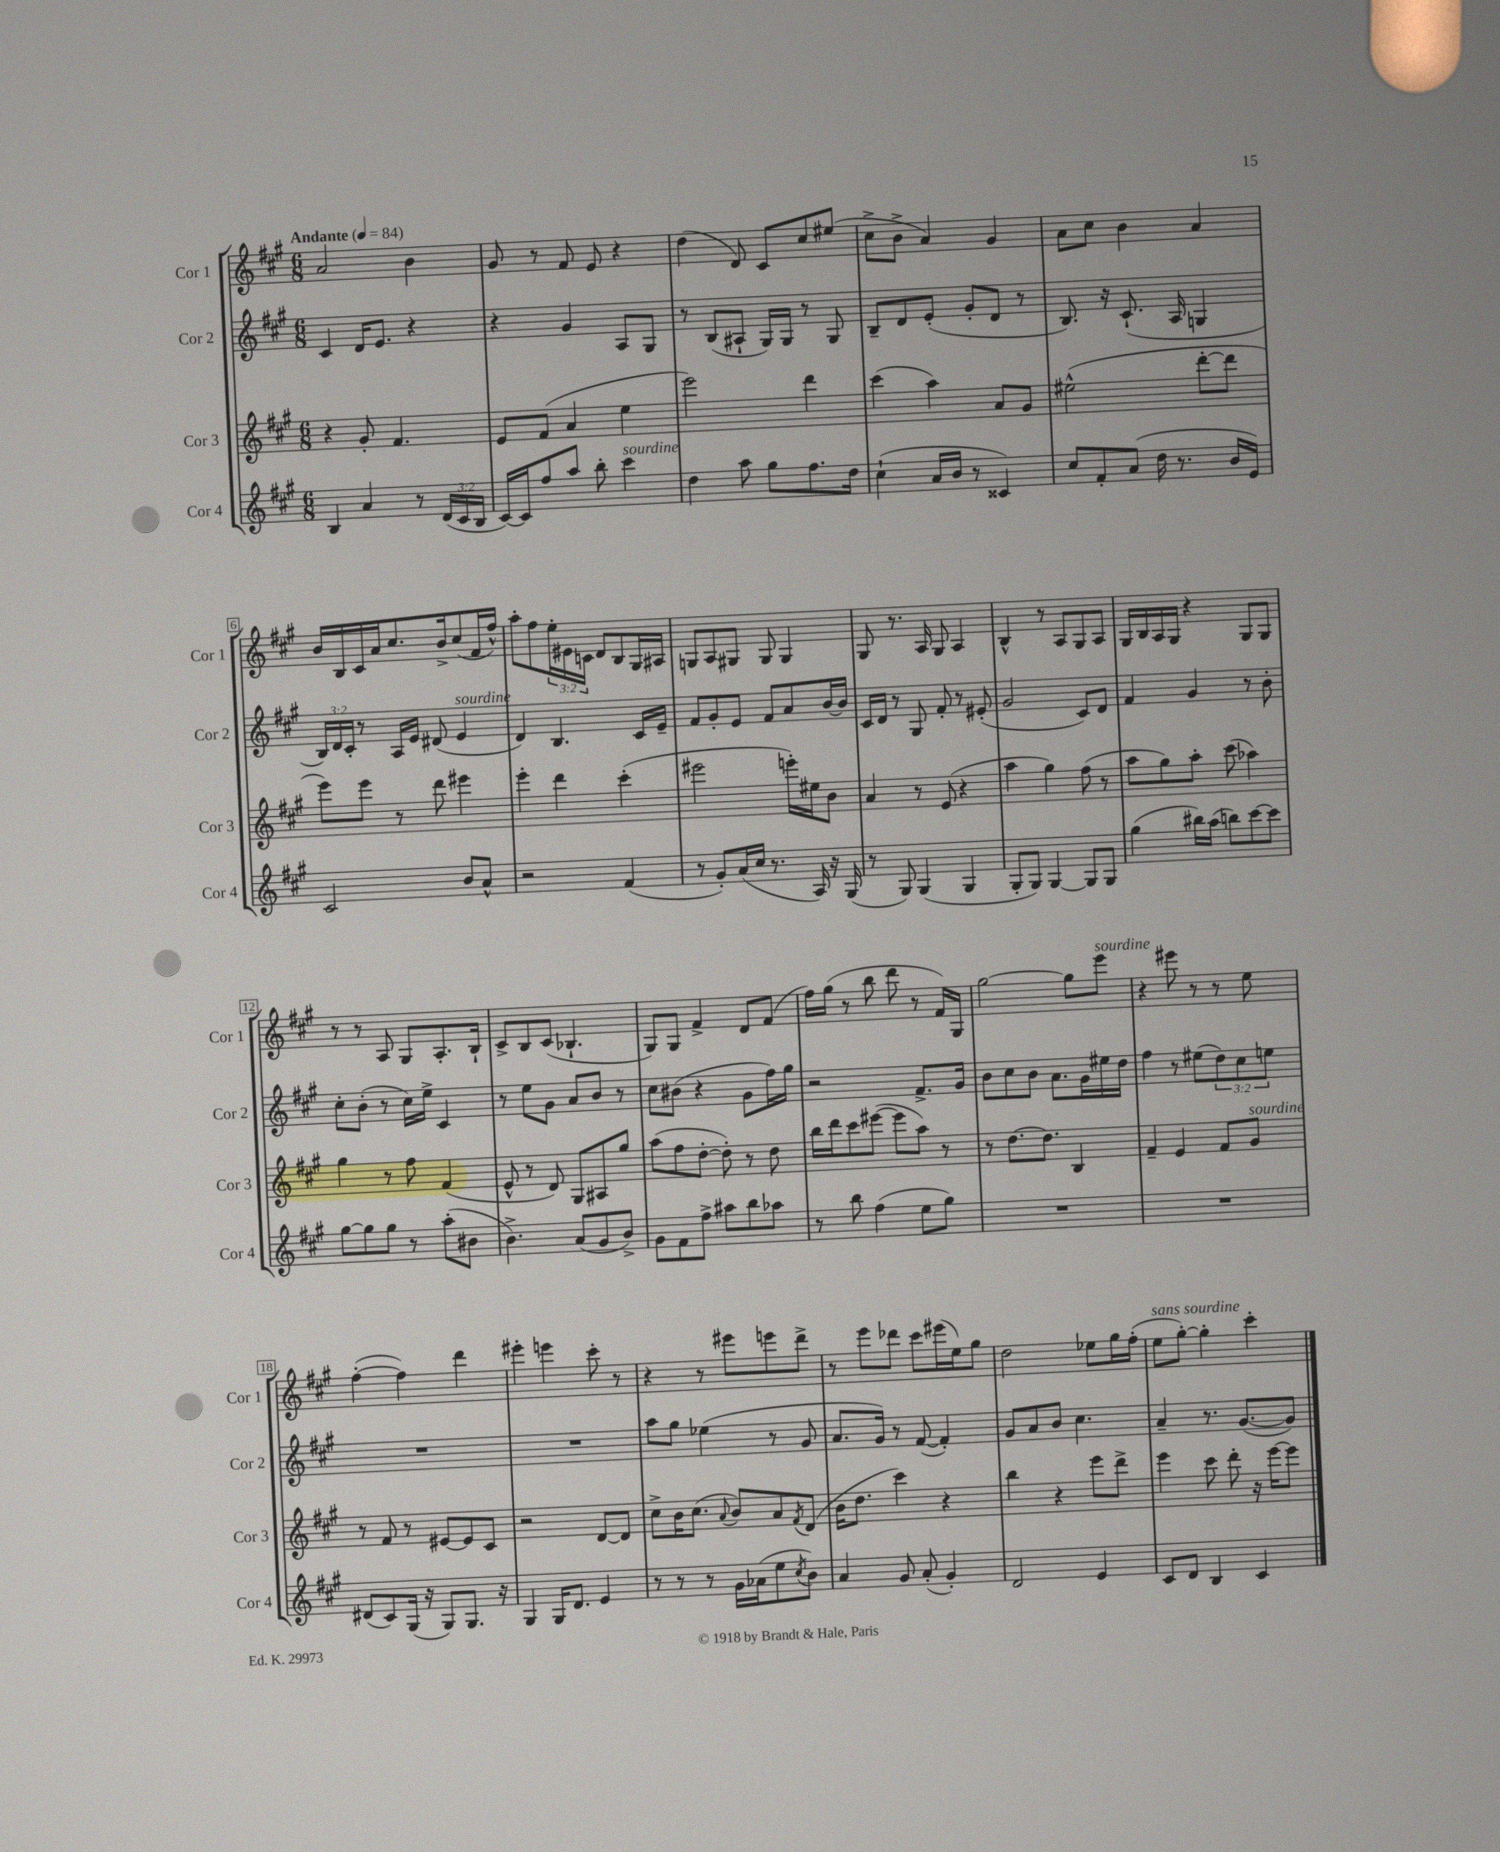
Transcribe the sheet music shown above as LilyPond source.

<<
\new StaffGroup <<
\new Staff = "s0" \with { instrumentName = "Cor 1" shortInstrumentName = "Cor 1" } {
    \clef treble \key a \major \numericTimeSignature \time 6/8 \override Staff.TupletNumber.text = #tuplet-number::calc-fraction-text \tempo "Andante" 4 = 84
    a'2 b'4 |
    gis'8 r8 fis'8 e'8 r4 |
    d''4( d'8) cis'8 cis''8 eis''8( |
    cis''8-> b'8-> a'4) gis'4 |
    a'8 cis''8 b'4 a'4 |
    b'16 b16 cis'16 a'16 cis''8. b'16-> cis''8( fis'16 fis''16-^) |
    a''8-. fis''8 \tuplet 3/2 { e''16-. eis'16 c'16 } d'8 b8 gis16 ais16 |
    g8 a8 gis8 gis8 gis4 |
    gis8 r8. a16 gis8 a4 |
    b4-^ r8 a8 gis8 a8 |
    gis16 b16 a16 gis16 r4 gis8 gis8 |
    r8 r8 a8 gis8 a8.-. b16-! |
    cis'8-> b8 cis'8( bes4.-! |
    gis8) gis8 fis'4-> d'8 fis'8( |
    fis''16) gis''16( r8 b''8 d'''8 r8 fis'16) gis16 |
    gis''2~ gis''8 e'''8^\markup { \italic "sourdine" } |
    r4 eis'''8 r8 r8 e''8 |
    fis''4~-.( fis''4) d'''4 |
    eis'''4-. e'''4 cis'''8-. r8 |
    r4 r8 eis'''8 e'''8 d'''8-> |
    r8 e'''8 des'''8 cis'''8 eis'''16( e''16) gis''8 |
    d''2 ees''8 gis''16 fis''16-.( |
    e''8^\markup { \italic "sans sourdine" } gis''8~-.) gis''4-. cis'''4-. \bar "|." |
}
\new Staff = "s1" \with { instrumentName = "Cor 2" shortInstrumentName = "Cor 2" } {
    \clef treble \key a \major \numericTimeSignature \time 6/8 \override Staff.TupletNumber.text = #tuplet-number::calc-fraction-text
    cis'4 d'16 e'8. r4 |
    r4 gis'4 a8 gis8 |
    r8 b8( ais8-! gis16) gis16 r8 gis8 |
    b8-- d'8 e'8-.( gis'8-. d'8 r8 |
    b8.) r16 cis'8.-!( a16 g4 |
    \tuplet 3/2 { b16) d'16 cis'16-. } r8 a16 e'16 dis'8( e'4^\markup { \italic "sourdine" } |
    d'4) b4. cis'16 e'16-- |
    fis'8 gis'8-. e'8 fis'8 a'8 b'16~ b'16 |
    cis'16 d'16 r8 gis8 fis'8-. r8 eis'8-.( |
    gis'2 cis'8) d'8 |
    fis'4 gis'4 r8 b'8-. |
    cis''8-. b'8-.( r8 cis''16) e''16-> cis'4 |
    r8 e''8 gis'8 a'8 b'8 r8 |
    cis''8 bis'8( r4 gis'8 fis''16) gis''16 |
    r2 fis'8.-> gis'16 |
    b'8 cis''8 b'8 a'8. gis'16 eis''16 d''16 |
    fis''4 r8 eis''8( \tuplet 3/2 { d''8) cis''8 e''8 } |
    R2. |
    R2. |
    a''8 gis''8 ees''4( r8 gis'8 |
    a'8. gis'16) r8 fis'8~( fis'4-.) |
    gis'8 a'8 b'8 cis''4. |
    a'4-- r8. gis'8.~( gis'8) \bar "|." |
}
\new Staff = "s2" \with { instrumentName = "Cor 3" shortInstrumentName = "Cor 3" } {
    \clef treble \key a \major \numericTimeSignature \time 6/8
    r4 gis'8-. fis'4. |
    e'8 fis'8( a'4 e''4 |
    e'''2) d'''4 |
    cis'''4( a''4) a'8 gis'8 |
    eis''2-^( d'''8~-. d'''8 |
    e'''8) e'''8 r8 d'''8 eis'''4 |
    e'''4-. d'''4 cis'''4-.( |
    eis'''2 e'''16-.) eis''16 b'8 |
    a'4 r8 e'8( r4 |
    a''4 gis''4) fis''8( r8 |
    a''8 gis''8) a''8-. cis'''8( aes''4) |
    gis''4 r8 fis''8 fis'4( |
    e'8-^ r8 d'8) gis8 ais8 gis''8 |
    a''8( fis''8 d''8~-. d''8-.) r8 d''8 |
    b''16 d'''16 cis'''8 eis'''8~( eis'''8 a''8) r8 |
    r8 d''8.~ d''8. b4 |
    fis'4-- e'4 fis'8 gis'8^\markup { \italic "sourdine" } |
    r8 fis'8 r8 eis'8~ eis'8 cis'8 |
    r2 d'8~ d'8 |
    cis''8-> b'16 cis''8.( \appoggiatura { a'8 } b'8) a'8 \acciaccatura { fis'8 } d'8( |
    b'16 d''8. cis'''4) r4 |
    b''4 r4 e'''8 d'''8-> |
    e'''4 cis'''8 d'''8-. r16 e'''16~ e'''8 \bar "|." |
}
\new Staff = "s3" \with { instrumentName = "Cor 4" shortInstrumentName = "Cor 4" } {
    \clef treble \key a \major \numericTimeSignature \time 6/8 \override Staff.TupletNumber.text = #tuplet-number::calc-fraction-text
    b4 a'4 r8 \tuplet 3/2 { d'16( cis'16 b16 } |
    cis'16~) cis'16 fis''8 a''8 b''8-. cis'''4^\markup { \italic "sourdine" } |
    d''4 a''8 gis''8 fis''8. d''16 |
    cis''4-!( a'16 b'16 r8 cisis'4) |
    cis''8 fis'8-. a'8( d''16 r8. b'16 e'16) |
    cis'2 b'8 a'8-^ |
    r2 fis'4( |
    r8 gis'8-.) a'16( cis''16 r8. a16) r16 gis16( |
    r8 gis8) gis4( gis4 |
    gis8-. gis8) gis4~ gis8 gis8 |
    gis''4( bis''16) a''16( b''8) cis'''8~ cis'''8 |
    gis''8~ gis''8 gis''8 r8 a''8-.( bis'8 |
    b'4.->) a'8( gis'8 b'8->) |
    gis'8 fis'8 fis''8-> ais''8 b''8 aes''8 |
    r8 b''8 fis''4( e''8 gis''8) |
    R2. |
    R2. |
    dis'8( cis'8) gis16( r16 gis8) gis8. r16 |
    gis4 gis16 d'8. e'4 |
    r8 r8 r8 gis'16 aes'16( e''8 \acciaccatura { cis''8 } b'8) |
    a'4 gis'8 a'8-.( gis'4-.) |
    d'2 e'4 |
    cis'8 d'8 b4 cis'4 \bar "|." |
}
>>
>>
\layout { \context { \Score \override BarNumber.stencil = #(make-stencil-boxer 0.1 0.3 ly:text-interface::print) } }
